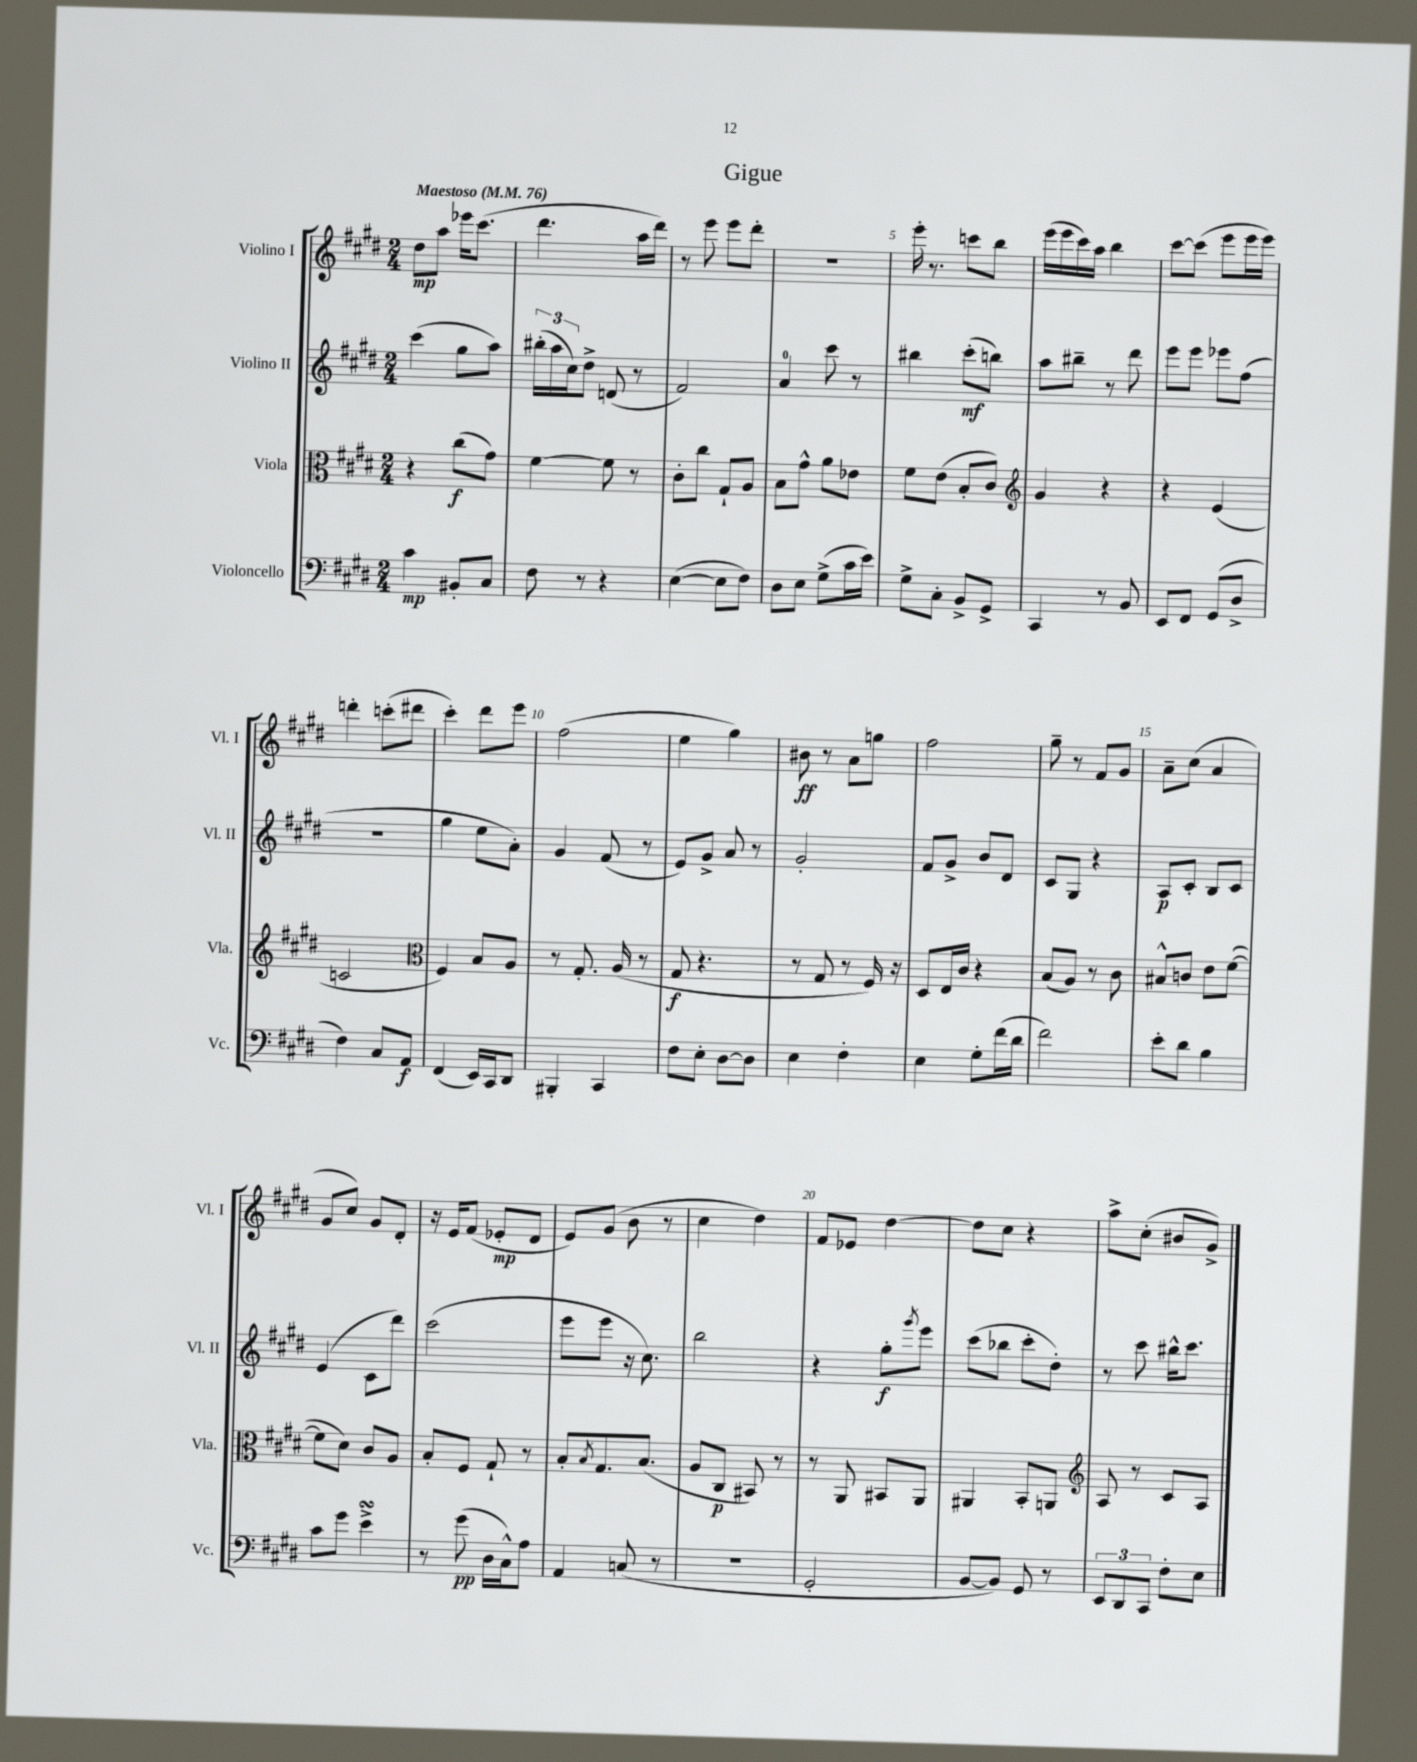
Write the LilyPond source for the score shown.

\header { title = "Gigue" }
<<
\new StaffGroup <<
\new Staff = "s0" \with { instrumentName = "Violino I" shortInstrumentName = "Vl. I" } {
    \clef treble \key e \major \numericTimeSignature \time 2/4 \tempo "Maestoso" 4 = 76
    dis''8\mp a''8 ees'''16 cis'''8.( |
    dis'''4. a''16 dis'''16) |
    r8 e'''8 e'''8 dis'''8-. |
    R2 |
    e'''16-. r8. c'''8 b''8 |
    e'''16( e'''16 cis'''16) a''16 b''4 |
    cis'''8~ cis'''8( e'''8 e'''16 e'''16) |
    d'''4-. c'''8-.( dis'''8 |
    cis'''4-.) dis'''8 e'''8 |
    fis''2( |
    e''4 gis''4) |
    bis'8\ff r8 a'8 g''8 |
    fis''2 |
    gis''8-- r8 fis'8 gis'8 |
    a'8-- cis''8( a'4 |
    gis'8 cis''8) gis'8 dis'8-. |
    r16 e'16 fis'8( ees'8-.\mp dis'8 |
    e'8) gis'8( b'8 r8 |
    cis''4 dis''4) |
    fis'8 ees'8 dis''4~ |
    dis''8 cis''8 r4 |
    a''8-> cis''8-.( bis'8 gis'8->) \bar "|." |
}
\new Staff = "s1" \with { instrumentName = "Violino II" shortInstrumentName = "Vl. II" } {
    \clef treble \key e \major \numericTimeSignature \time 2/4
    cis'''4( gis''8 a''8) |
    \tuplet 3/2 { bis''16-.( a''16 cis''16) } dis''8-> d'8( r8 |
    fis'2) |
    a'4-0 cis'''8 r8 |
    bis''4 cis'''8-.\mf( b''8) |
    a''8 bis''8-- r8 dis'''8 |
    e'''8 e'''8 ees'''8 fis''8( |
    r2 |
    gis''4 e''8 a'8-.) |
    gis'4 fis'8( r8 |
    e'8) gis'8-> a'8 r8 |
    gis'2-. |
    fis'8 gis'8-> b'8 dis'8 |
    cis'8 gis8 r4 |
    a8\p cis'8-. b8 cis'8 |
    e'4( cis'8 dis'''8) |
    cis'''2( |
    e'''8 e'''8 r16 cis''8.) |
    b''2 |
    r4 gis''8-.\f \acciaccatura { gis'''8 } e'''8 |
    cis'''8( bes''8 cis'''8-. dis''8-.) |
    r8 cis'''8 bis''16-^ cis'''8. \bar "|." |
}
\new Staff = "s2" \with { instrumentName = "Viola" shortInstrumentName = "Vla." } {
    \clef alto \key e \major \numericTimeSignature \time 2/4
    r4 cis''8\f( gis'8) |
    fis'4~ fis'8 r8 |
    cis'8-. cis''8 gis8-! a8 |
    b8 gis'8-^ a'8 ees'8 |
    fis'8 e'8( b8-. cis'8) |
    \clef treble gis'4 r4 |
    r4 e'4( |
    c'2 |
    \clef alto fis4) b8 a8 |
    r8 gis8.-. a16( r8 |
    gis8\f r4. |
    r8 gis8 r8 fis16) r16 |
    dis8 e16 cis'16 r4 |
    b8( a8) r8 cis'8 |
    bis8-^ c'8 e'8 fis'8~( |
    fis'8 dis'8) cis'8 a8 |
    b8-. fis8 gis8-! r8 |
    b8-. \acciaccatura { b8 } gis8. b8.( |
    a8 cis8\p bis,8) r8 |
    r8 a,8 bis,8 a,8 |
    ais,4 b,8-. a,8 |
    \clef treble a8 r8 cis'8 a8 \bar "|." |
}
\new Staff = "s3" \with { instrumentName = "Violoncello" shortInstrumentName = "Vc." } {
    \clef bass \key e \major \numericTimeSignature \time 2/4
    cis'4\mp bis,8-. cis8 |
    fis8 r8 r4 |
    e4~( e8 fis8) |
    dis8 e8 gis8->( cis'16 e'16) |
    gis8-> cis8-. b,8-> gis,8-> |
    cis,4 r8 b,8 |
    e,8 fis,8 gis,8( dis8-> |
    fis4) cis8 a,8\f |
    fis,4( e,16) cis,16 dis,8 |
    bis,,4-. cis,4 |
    fis8 e8-. dis8~ dis8 |
    e4 fis4-. |
    e4 gis8-. fis'16( dis'16 |
    fis'2) |
    e'8-. dis'8 b4 |
    cis'8 gis'8 e'4->\turn |
    r8 gis'8\pp( dis16 cis16-^) a8 |
    a,4 c8( r8 |
    r2 |
    gis,2-. |
    b,8~ b,8) gis,8 r8 |
    \tuplet 3/2 { e,8 dis,8 cis,8 } fis8-. e8 \bar "|." |
}
>>
>>
\layout { \context { \Score \override BarNumber.break-visibility = ##(#f #t #t) barNumberVisibility = #(every-nth-bar-number-visible 5) } }
